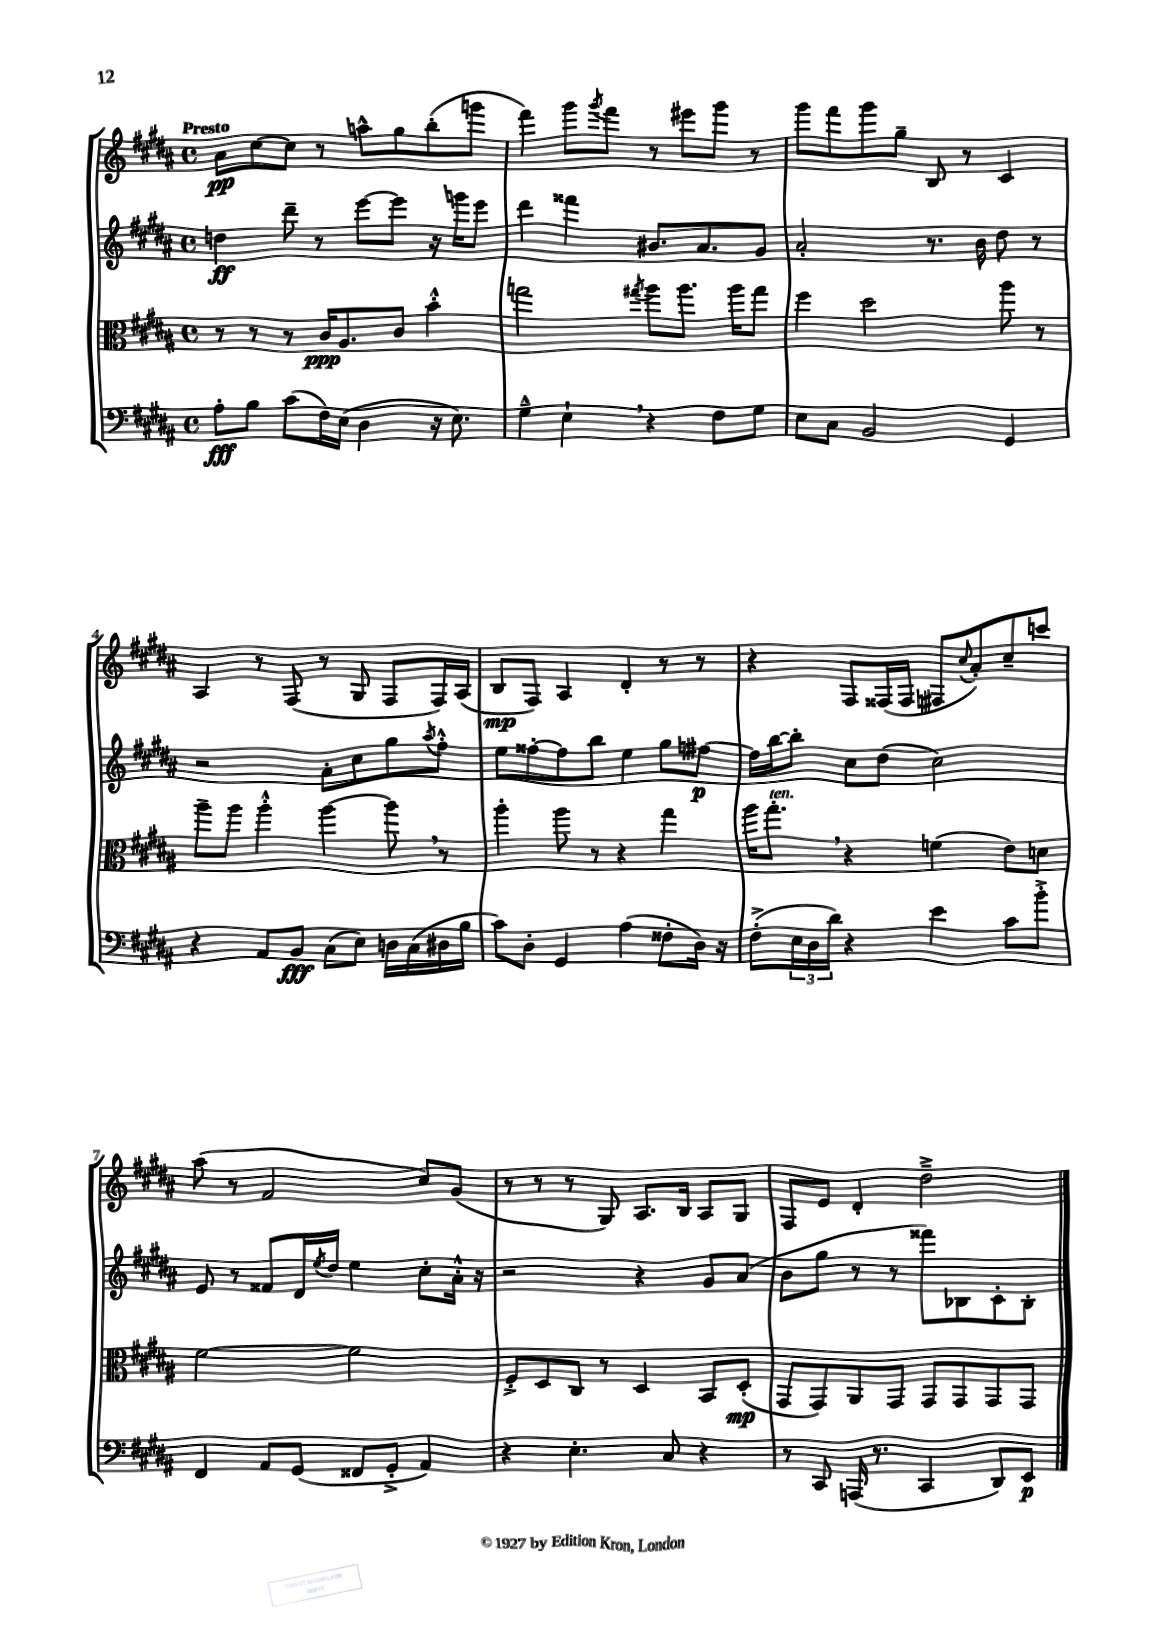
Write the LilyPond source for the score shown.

<<
\new StaffGroup <<
\new Staff = "s0" {
    \clef treble \key b \major \defaultTimeSignature \time 4/4 \tempo "Presto"
    ais'8\pp cis''8~ cis''8 r8 a''8-^ gis''8 b''8-.( g'''8 |
    fis'''4) gis'''8 \acciaccatura { gis'''8 } fis'''8 r8 eis'''8 gis'''8 r8 |
    gis'''8 fis'''8 gis'''8 gis''8-- b8 r8 cis'4 |
    ais4 r8 fis8( r8 gis8 fis8 fis16) ais16( |
    b8\mp fis8) ais4 dis'4-. r8 r8 |
    r4 fis8 fisis16( fisis16 fis8 \appoggiatura { cis''8 } ais'8-.) cis''8-- c'''8 |
    ais''8( r8 fis'2 cis''8) gis'8( |
    r8 r8 r8 gis8) ais8. b16 ais8 gis8 |
    fis8 e'8 dis'4-. dis''2---> \bar "|." |
}
\new Staff = "s1" {
    \clef treble \key b \major \defaultTimeSignature \time 4/4
    d''4\ff dis'''8-- r8 e'''8~ e'''8 r16 g'''16 e'''8 |
    dis'''4 fisis'''4 bis'8. ais'8. gis'8 |
    ais'2-. r8. b'16 dis''8 r8 |
    r2 ais'8-. cis''8 gis''8 \acciaccatura { ais''8 } fis''8-.-^ |
    e''8 fisis''8~-. fisis''8 b''8 e''4 gis''8 fis''8~\p |
    fis''16 b''16~ b''8-. cis''8 dis''8( cis''2) |
    e'8 r8 fisis'8 dis'16 \acciaccatura { e''8 } dis''16 e''4 cis''8-. ais'16-.-^ r16 |
    r2 r4 gis'8 ais'8( |
    b'8 gis''8 r8 r8 fisis'''8) bes8 cis'8-. bes8-. \bar "|." |
}
\new Staff = "s2" {
    \clef alto \key b \major \defaultTimeSignature \time 4/4
    r8 r8 r8 cis'16\ppp ais8. cis'8 b'4-.-^ |
    g''2 \acciaccatura { gis''8 } ais''8 ais''8. ais''16 gis''8 |
    fis''4 dis''2 ais''8 r8 |
    ais''8-- ais''8 ais''4-.-^ ais''4~ ais''8 \breathe r8 |
    ais''4-. ais''8 r8 r4 gis''4 |
    ais''16 gis''8.-.^\markup { \italic "ten." } \breathe r4 f'4( e'8) d'8 |
    fis'2~ fis'2 |
    fis8-.-> dis8 cis8 r8 dis4 b,8 dis8-.\mp( |
    gis,8 gis,8) ais,8 gis,8 gis,8 gis,8 gis,8 gis,8 \bar "|." |
}
\new Staff = "s3" {
    \clef bass \key b \major \defaultTimeSignature \time 4/4
    ais8-.\fff b8 cis'8( fis16) e16( dis4 r16 e8.) |
    gis4---^ e4-! \breathe r4 fis8 gis8 |
    e8 cis8 b,2 gis,4 |
    r4 ais,8 b,8\fff cis8( e8) d16 cis16( dis16 b16 |
    cis'8) dis8-. gis,4 ais4( fisis8-. dis16) r16 |
    fis8-.->( \tuplet 3/2 { e16 dis16 dis'16) } r4 e'4 cis'8 b'8-.-> |
    fis,4 ais,8 gis,8( fisis,8 gis,8-.-> ais,4) |
    r4 e4.-. cis8 r4 |
    r8 cis,8 a,,16( r8. cis,4 dis,8) e,8\p \bar "|." |
}
>>
>>
